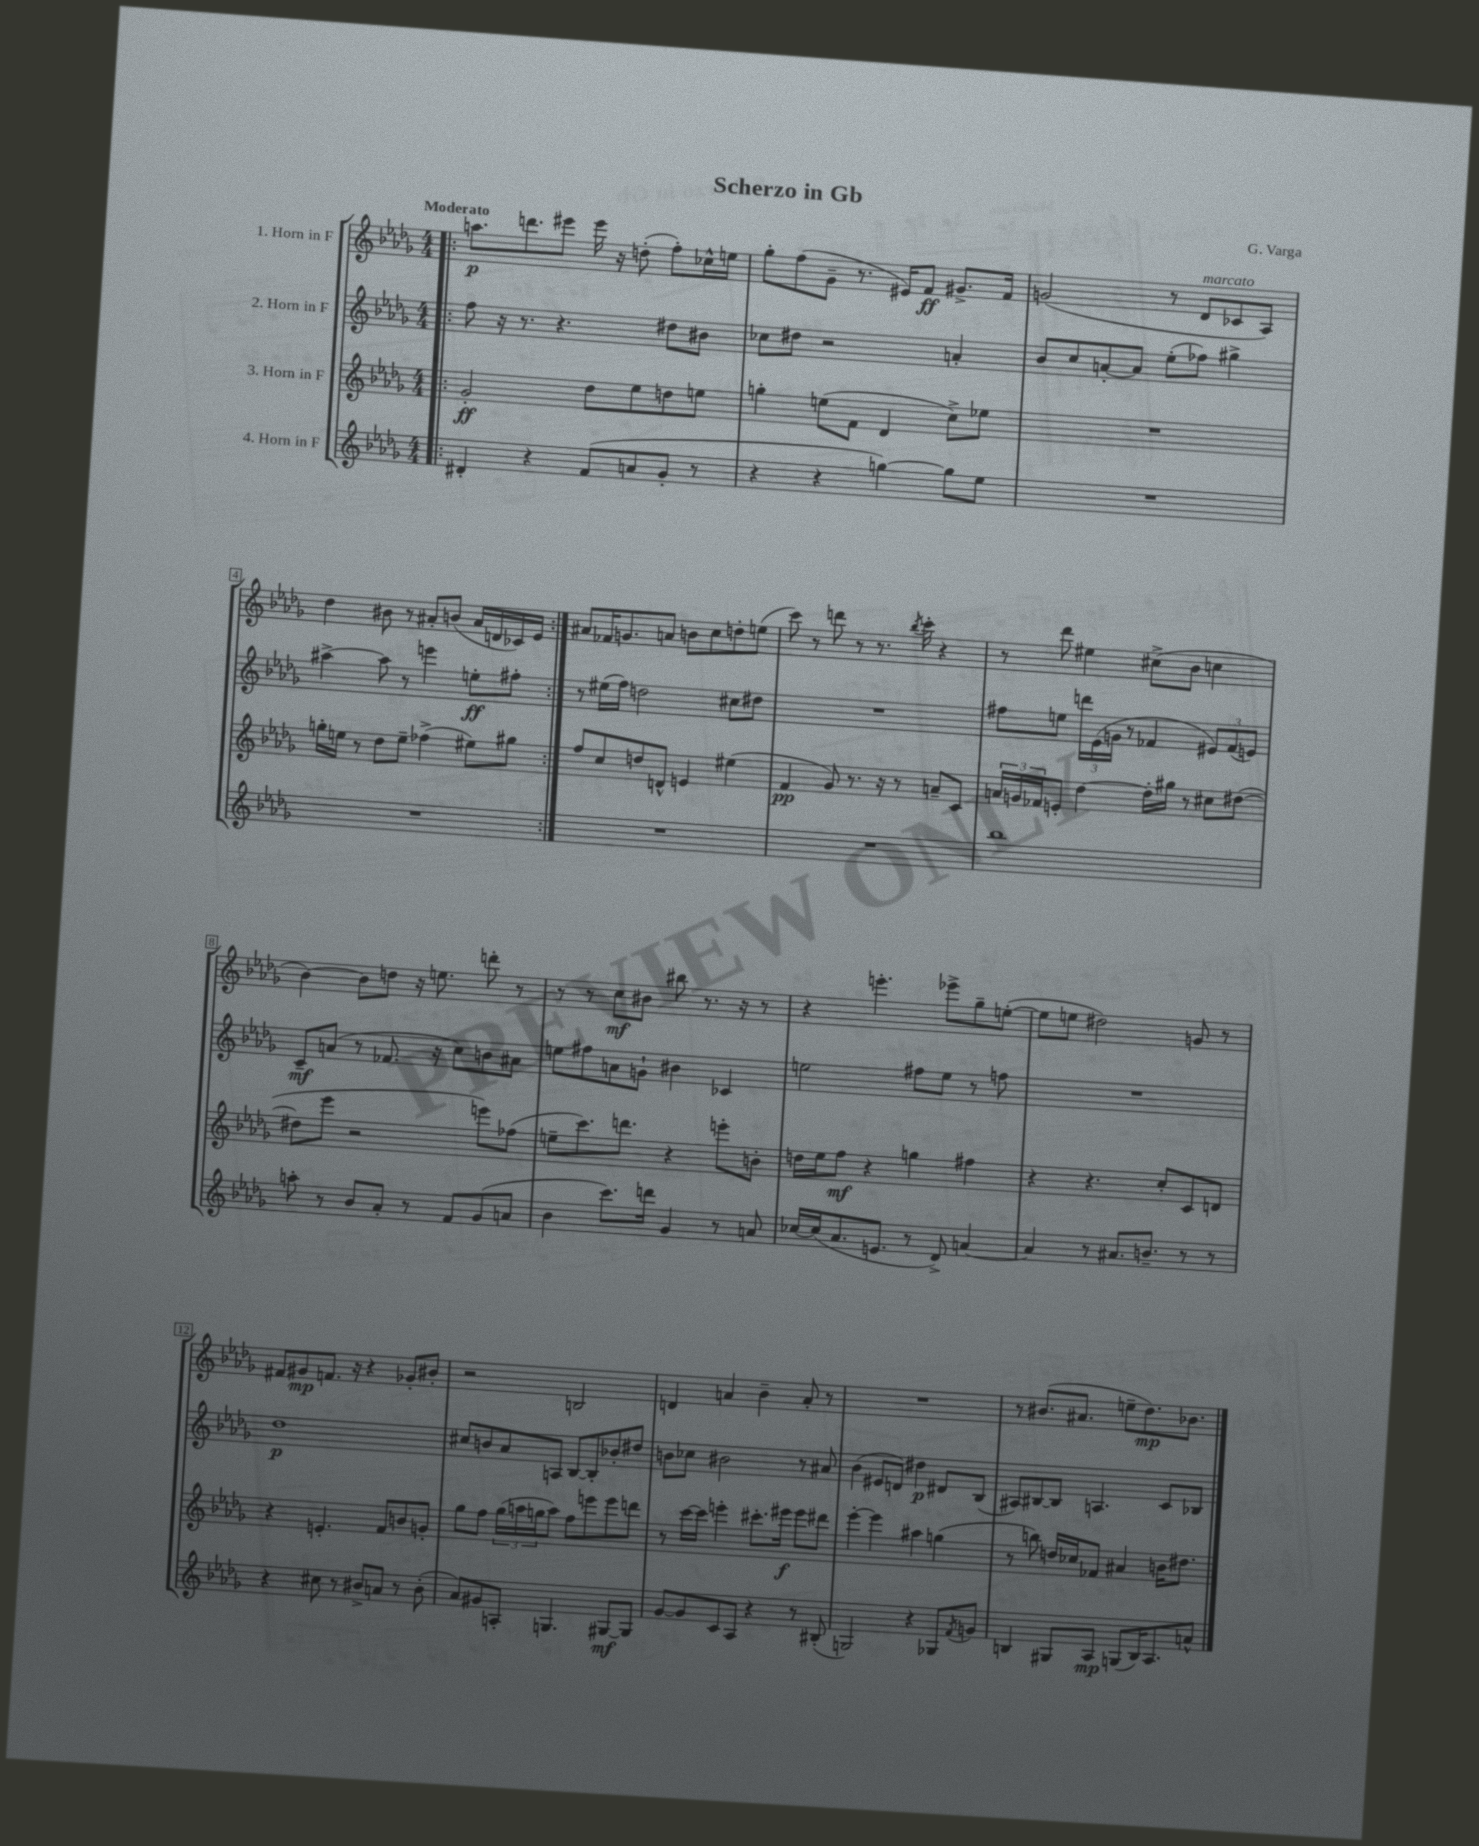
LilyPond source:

\header { title = "Scherzo in Gb" composer = "G. Varga" }
<<
\new StaffGroup <<
\new Staff = "s0" \with { instrumentName = "1. Horn in F" } {
    \clef treble \key des \major \numericTimeSignature \time 4/4 \tempo "Moderato"
    \repeat volta 2 { \bar ".|:" a''8.\p d'''8. eis'''8 eis'''16 r16 d''8-.( f''8-.) ces''16-^ e''16 |
    ges''8-. f''8( ges'8-- r8. eis'16) f'8\ff gis'8.-> f'16 |
    g'2( r8 des'8^\markup { \italic "marcato" } ces'8 aes8) |
    des''4 bis'8 r8 ais'8-. b'8( ais'16 d'16 ces'16) ees'16 | }
    ais'8 fes'16 g'8. a'8 b'8 c''8 d''8-. e''8( |
    c'''8) r8 d'''8 r8 r8. \acciaccatura { bes''8 } c'''16-. r4 |
    r8 des'''8 eis''4 cis''8->( bes'8 c''4 |
    bes'4~) bes'8 d''8 r16 e''8. d'''8-. r8 |
    r8 r8 c''8\mf bis'8 bis''8 r8. r16 r8 |
    r4 e'''4.-. ees'''8-> ges''8-- e''8~-.( |
    e''8 e''8 dis''2) g'8 r8 |
    fis'8 gis'8\mp f'8. r16 r4 ges'8-. bis'8-. |
    r2 b2 |
    d'4 a'4 bes'4-- a'8-. r8 |
    R1 |
    r8 bis'8.( ais'8. e''8-- des''8.\mp) bes'8. \bar "|." |
}
\new Staff = "s1" \with { instrumentName = "2. Horn in F" } {
    \clef treble \key des \major \numericTimeSignature \time 4/4
    \repeat volta 2 { \bar ".|:" f''8 r16 r8. r4. dis''8 bis'8 |
    ces''8 dis''8 r2 a'4-. |
    bes'8 c''8 a'8~-. a'8 ees''8-.( fes''8) gis''4-> |
    ais''4~-> ais''8 r8 e'''4 e''8-.\ff fis''8-. | }
    r8 eis''16( f''16) d''2 cis''8 dis''8 |
    R1 |
    fis''8 e''8 \tuplet 3/2 { d'''16 ees'16( g'16 } r8 fes'4 \tuplet 3/2 { eis'8) fes'8( e'8) } |
    c'8--\mf a'8( r8 fes'8. r16 c''8) b'8 ais'8 |
    e''8 fis''8 a'8 g'8-! bis'4 ces'4 |
    e''2 fis''8 e''8 r8 f''8 |
    R1 |
    des''1\p |
    cis''8 b'8 aes'8 a8 bes8~ bes8-. bes'8-. dis''8 |
    b'8 ces''8 bis'2 r8 ais'8 |
    bes'4( eis'8 d'8) dis''4\p dis'8 bes8( |
    ais8) bis8~ bis8 a4. c'8 bes8 \bar "|." |
}
\new Staff = "s2" \with { instrumentName = "3. Horn in F" } {
    \clef treble \key des \major \numericTimeSignature \time 4/4
    \repeat volta 2 { \bar ".|:" ges'2-.\ff des''8 ees''8 d''8 e''8 |
    g''4-. e''8( f'8 des'4 c''8->) ees''8 |
    R1 |
    g''16-. e''16 r8 des''8 e''8-- fes''4->( eis''8) gis''8 | }
    f''8 c''8 d''8 d'8-^ e'4 eis''4( |
    f'4\pp ges'8) r8. r16 r8 a'8-- c'8 |
    \tuplet 3/2 { a'16 g'16 fes'16 } e'8-. des''4~ des''16-. gis''16 r8 cis''8 dis''8~( |
    dis''8 ees'''8 r2 e'''8) fes''8( |
    e''8-- c'''8.) d'''8. r4 e'''8-. b'8-. |
    d''16 ees''16 f''8\mf r4 g''4 fis''4 |
    r4 r4. c''8-. c'8 d'8 |
    r4 e'4.-. f'8 b'8 g'8-. |
    ges''8 f''8 \tuplet 3/2 { ges''16( a''16 g''16 } a''8) f''8 e'''8 e'''8 d'''8 |
    r8 c'''16~ c'''16 e'''4-. cis'''8.-. eis'''16\f eis'''8 dis'''8 |
    ees'''4~-. ees'''4 ais''4 g''4( |
    r8 b''8) d''16 ces''16 fes'8 ais'4 b'16 dis''8. \bar "|." |
}
\new Staff = "s3" \with { instrumentName = "4. Horn in F" } {
    \clef treble \key des \major \numericTimeSignature \time 4/4
    \repeat volta 2 { \bar ".|:" dis'4-. r4 f'8( a'8 ges'8-. r8 |
    r4 r4 g''4~) g''8 ees''8 |
    R1 |
    R1 | }
    R1 |
    R1 |
    bes''1 |
    a''8-. r8 bes'8 aes'8-. r8 f'8 ges'8( a'8 |
    bes'4 c'''8.) d'''16 ges'4 r8 a'8 |
    ces''16~ ces''16( aes'8. e'8. r8 des'8->) a'4~ |
    a'4 r8 ais'8. b'8.-- r8 r8 |
    r4 cis''8 r8 bis'8-> a'8 r8 bis'8-.( |
    aes'8) gis'8 a8-. g4. gis8~\mf gis8 |
    ges'8~ ges'8 c'8 aes8 r4 r8 bis8-.( |
    g2) r4 ges8 \acciaccatura { f'8 } g'8 |
    b4 gis8 aes8\mp g8( b16) aes8. a'8-^ \bar "|." |
}
>>
>>
\layout { \context { \Score \override BarNumber.stencil = #(make-stencil-boxer 0.1 0.3 ly:text-interface::print) } }
